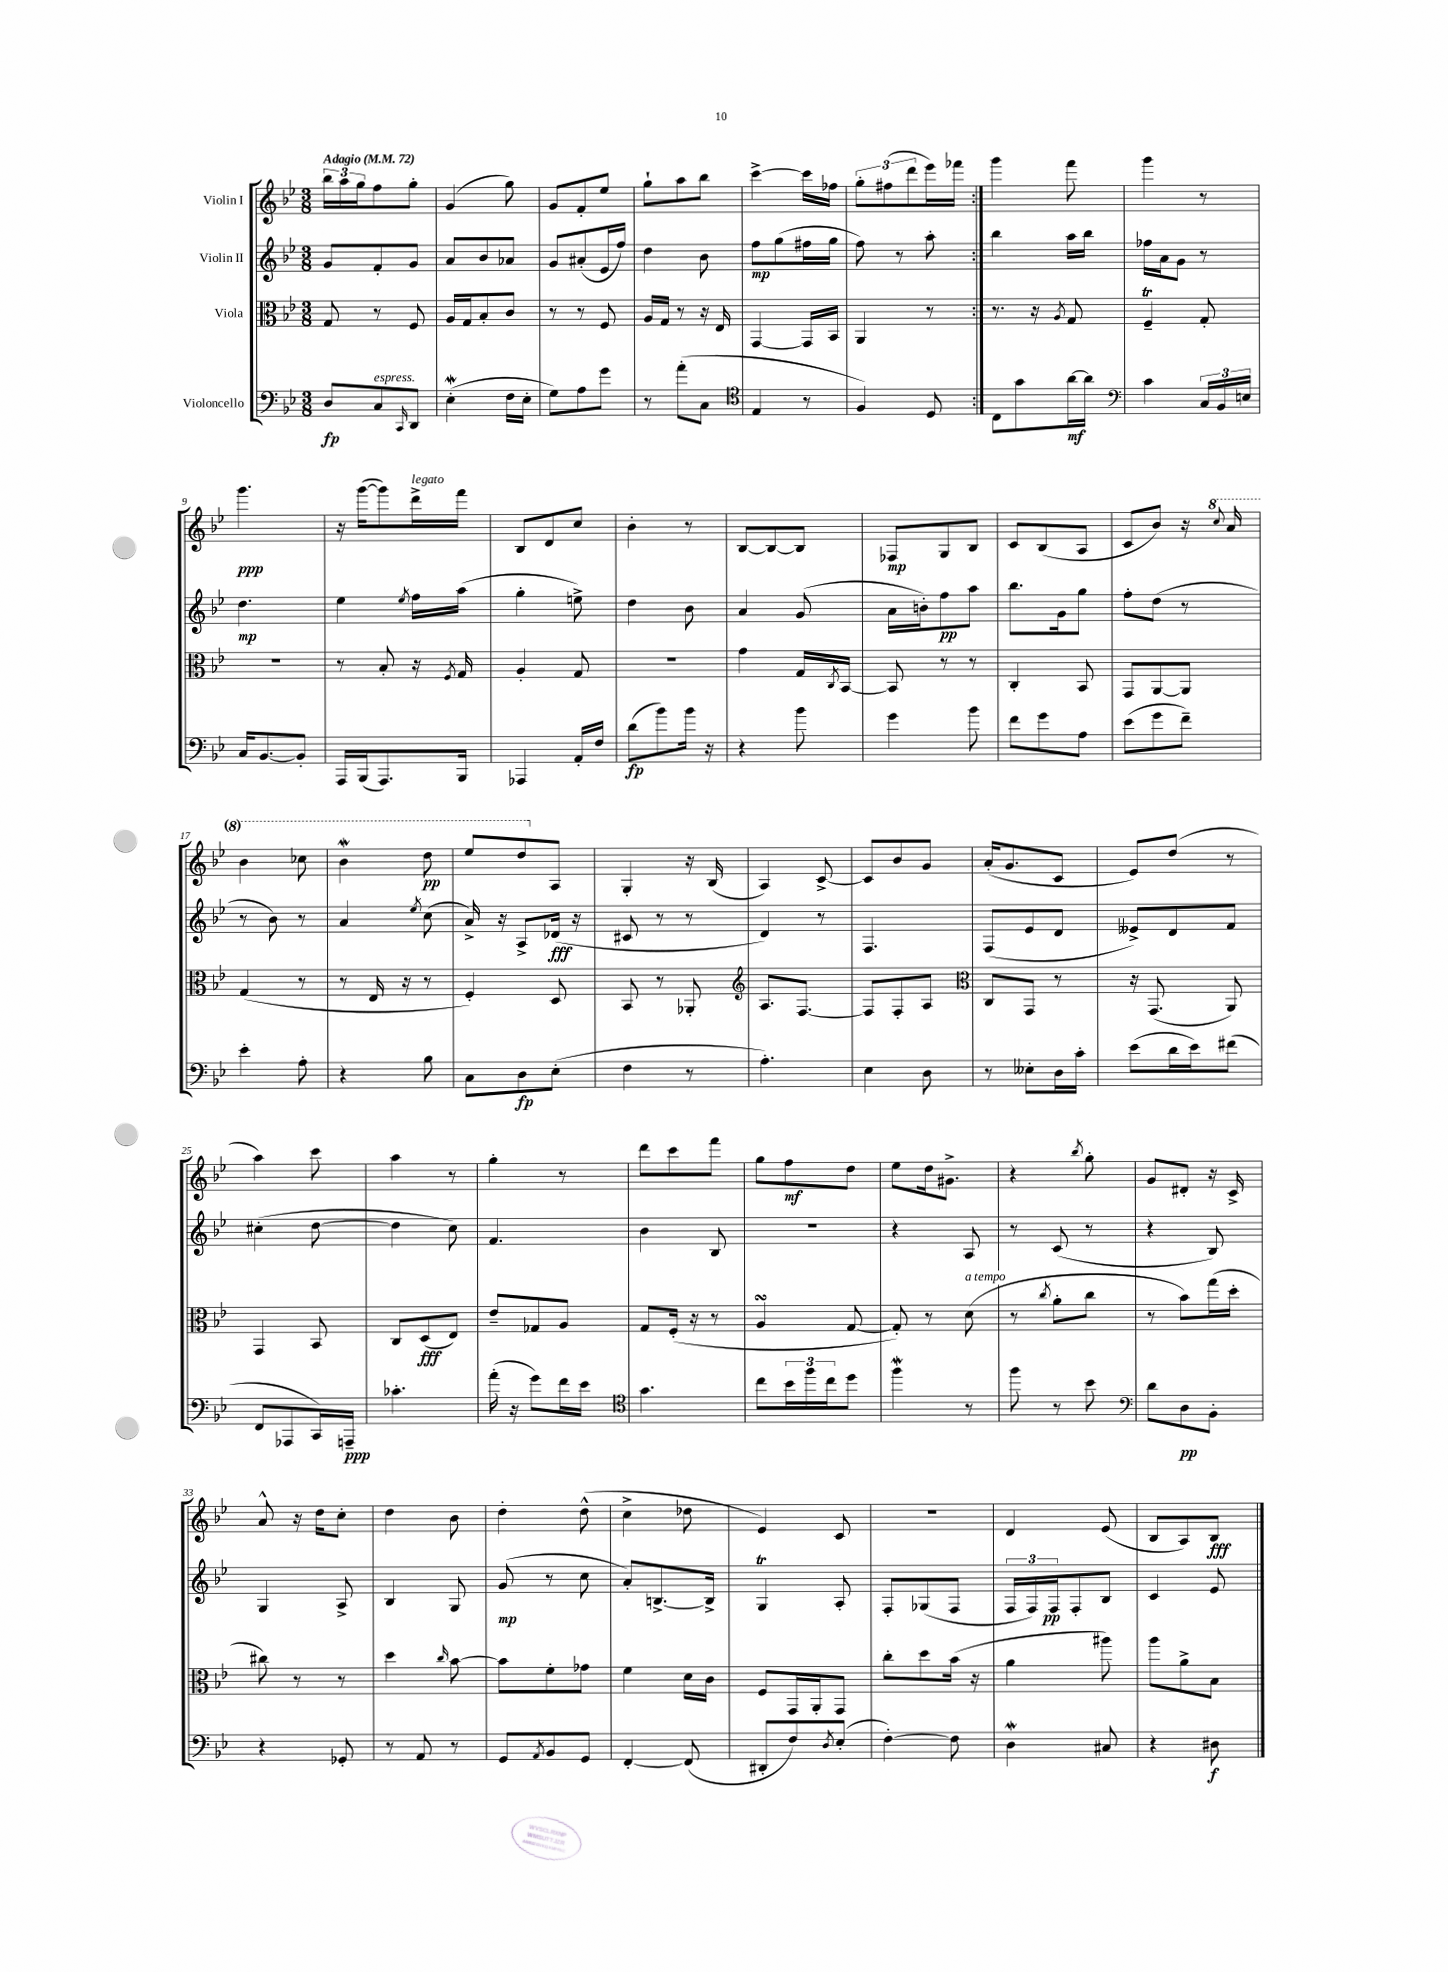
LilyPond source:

<<
\new StaffGroup <<
\new Staff = "s0" \with { instrumentName = "Violin I" } {
    \clef treble \key bes \major \numericTimeSignature \time 3/8 \tempo "Adagio" 4 = 72
    \repeat volta 2 { \tuplet 3/2 { bes''16 a''16 g''16 } f''8 g''8-. |
    g'4( g''8) |
    g'8 f'8-. ees''8 |
    g''8-! a''8 bes''8 |
    c'''4~-> c'''16 fes''16 |
    \tuplet 3/2 { g''8-. fis''8( d'''8 } ees'''16) fes'''16 | }
    g'''4 f'''8 |
    g'''4 r8 |
    g'''4.\ppp |
    r16 g'''16~( g'''8) d'''16->^\markup { \italic "legato" } f'''16 |
    bes8 d'8 c''8 |
    bes'4-. r8 |
    bes8~ bes8~ bes8 |
    fes8\mp g8 bes8 |
    c'8 bes8( a8 |
    c'8 bes'8) r16 \ottava #1 \appoggiatura { c'''8 } a''16 |
    bes''4 ces'''8 |
    bes''4\mordent d'''8\pp |
    ees'''8 d'''8 \ottava #0 a8 |
    g4-. r16 bes16( |
    a4) c'8~-> |
    c'8 bes'8 g'8 |
    a'16-.( g'8. c'8 |
    ees'8) d''8( r8 |
    a''4) c'''8 |
    a''4 r8 |
    g''4-. r8 |
    d'''8 c'''8 f'''8 |
    g''8 f''8\mf d''8 |
    ees''8 d''16 gis'8.-> |
    r4 \acciaccatura { bes''8 } g''8-. |
    g'8 dis'8-. r16 c'16-> |
    a'8-^ r16 d''16 c''8-. |
    d''4 bes'8 |
    d''4-. d''8-^( |
    c''4-> des''8 |
    ees'4) c'8 |
    R4. |
    d'4 ees'8( |
    bes8 a8) bes8\fff \bar "|." |
}
\new Staff = "s1" \with { instrumentName = "Violin II" } {
    \clef treble \key bes \major \numericTimeSignature \time 3/8
    \repeat volta 2 { g'8 f'8-. g'8 |
    a'8 bes'8 aes'8 |
    g'8 ais'8-.( ees'16 f''16) |
    d''4 bes'8 |
    f''8\mp g''8( fis''16 g''16 |
    f''8) r8 a''8-. | }
    bes''4 a''16 bes''16 |
    fes''16 a'16 g'8 r8 |
    d''4.\mp |
    ees''4 \acciaccatura { ees''8 } f''16 a''16( |
    g''4-. e''8->) |
    d''4 bes'8 |
    a'4 g'8( |
    a'16 b'16-.) f''8\pp a''8 |
    bes''8. g'16 g''8 |
    f''8-. d''8( r8 |
    r8 bes'8) r8 |
    a'4 \acciaccatura { ees''8 } c''8( |
    a'16->) r16 a8-> des'16\fff( r16 |
    cis'8 r8 r8 |
    d'4) r8 |
    f4. |
    f8( ees'8 d'8 |
    eeses'8->) d'8 f'8 |
    cis''4-.( d''8~ |
    d''4 c''8) |
    f'4. |
    bes'4 bes8 |
    r4. |
    r4 a8 |
    r8 c'8( r8 |
    r4 bes8) |
    g4 a8-> |
    bes4 g8 |
    g'8\mp( r8 c''8 |
    a'8-.) b8.~-> b16-> |
    g4\trill a8-. |
    f8-. ges8( f8 |
    \tuplet 3/2 { f16 f16) f16\pp } f8-. bes8 |
    c'4 ees'8 \bar "|." |
}
\new Staff = "s2" \with { instrumentName = "Viola" } {
    \clef alto \key bes \major \numericTimeSignature \time 3/8
    \repeat volta 2 { g8 r8 f8 |
    a16 g16 bes8-. c'8 |
    r8 r8 f8 |
    a16 g16 r8 r16 ees16 |
    g,4~ g,16 bes,16 |
    a,4 r8 | }
    r8. r16 \acciaccatura { a8 } g8 |
    f4--\trill g8-. |
    R4. |
    r8 bes8-. r16 \acciaccatura { f8 } g16 |
    a4-. g8 |
    R4. |
    g'4 g16 \acciaccatura { c8 } bes,16~ |
    bes,8 r8 r8 |
    c4-. bes,8 |
    g,8 a,8~ a,8 |
    g4( r8 |
    r8 ees16 r16 r8 |
    f4-.) d8 |
    bes,8 r8 aes,8-. |
    \clef treble a8. f8.~ |
    f8 f8-. a8 |
    \clef alto c8 g,8 r8 |
    r16 g,8.( a,8) |
    g,4 bes,8 |
    c8 d8\fff( ees8) |
    ees'8-- ges8 a8 |
    g8 f16-.( r16 r8 |
    a4\turn g8~ |
    g8-.) r8 d'8^\markup { \italic "a tempo" }( |
    r8 \acciaccatura { c''8 } a'8-. c''8 |
    r8 bes'8) g''16( d''16-. |
    cis''8) r8 r8 |
    d''4 \grace { c''16 } bes'8~ |
    bes'8 f'8-. ges'8 |
    f'4 d'16 c'16 |
    f8 g,16 a,16-. g,8 |
    c''8-. d''8 bes'16( r16 |
    a'4 ais''8) |
    a''8 a'8-> bes8 \bar "|." |
}
\new Staff = "s3" \with { instrumentName = "Violoncello" } {
    \clef bass \key bes \major \numericTimeSignature \time 3/8
    \repeat volta 2 { d8\fp c8^\markup { \italic "espress." } \grace { c,16 } d,8 |
    ees4-.\mordent( f16 ees16-. |
    g8) a8 g'8 |
    r8 a'8-.( c8 |
    \clef tenor ees4 r8 |
    f4) d8 | }
    c8 g'8 a'16~\mf a'16 |
    \clef bass c'4 \tuplet 3/2 { c16 bes,16 e16 } |
    c16 bes,8.~ bes,8-. |
    a,,16 bes,,16( a,,8.) bes,,16 |
    aes,,4 a,16-. f16 |
    d'8\fp( bes'8) bes'16 r16 |
    r4 bes'8 |
    g'4 bes'8 |
    f'8 g'8 a8 |
    ees'8( g'8 f'8--) |
    ees'4-. a8-. |
    r4 bes8 |
    c8 d8\fp ees8-.( |
    f4 r8 |
    a4.-.) |
    ees4 d8 |
    r8 eeses8-. d16 c'16-. |
    ees'8( d'16 ees'16) fis'8( |
    f,8 aes,,8 c,16) a,,16--\ppp |
    ces'4.-. |
    a'16-.( r16 g'8) f'16 ees'16 |
    \clef tenor g'4. |
    c''8 \tuplet 3/2 { bes'16 f''16 c''16 } d''8 |
    f''4\mordent r8 |
    f''8 r8 bes'8 |
    \clef bass d'8 d8\pp bes,8-. |
    r4 ges,8-. |
    r8 a,8 r8 |
    g,8 \acciaccatura { a,8 } bes,8 g,8 |
    f,4~-. f,8( |
    dis,8-. f8) \acciaccatura { d8 } ees8-.( |
    f4~-.) f8 |
    d4\mordent cis8 |
    r4 dis8\f \bar "|." |
}
>>
>>
